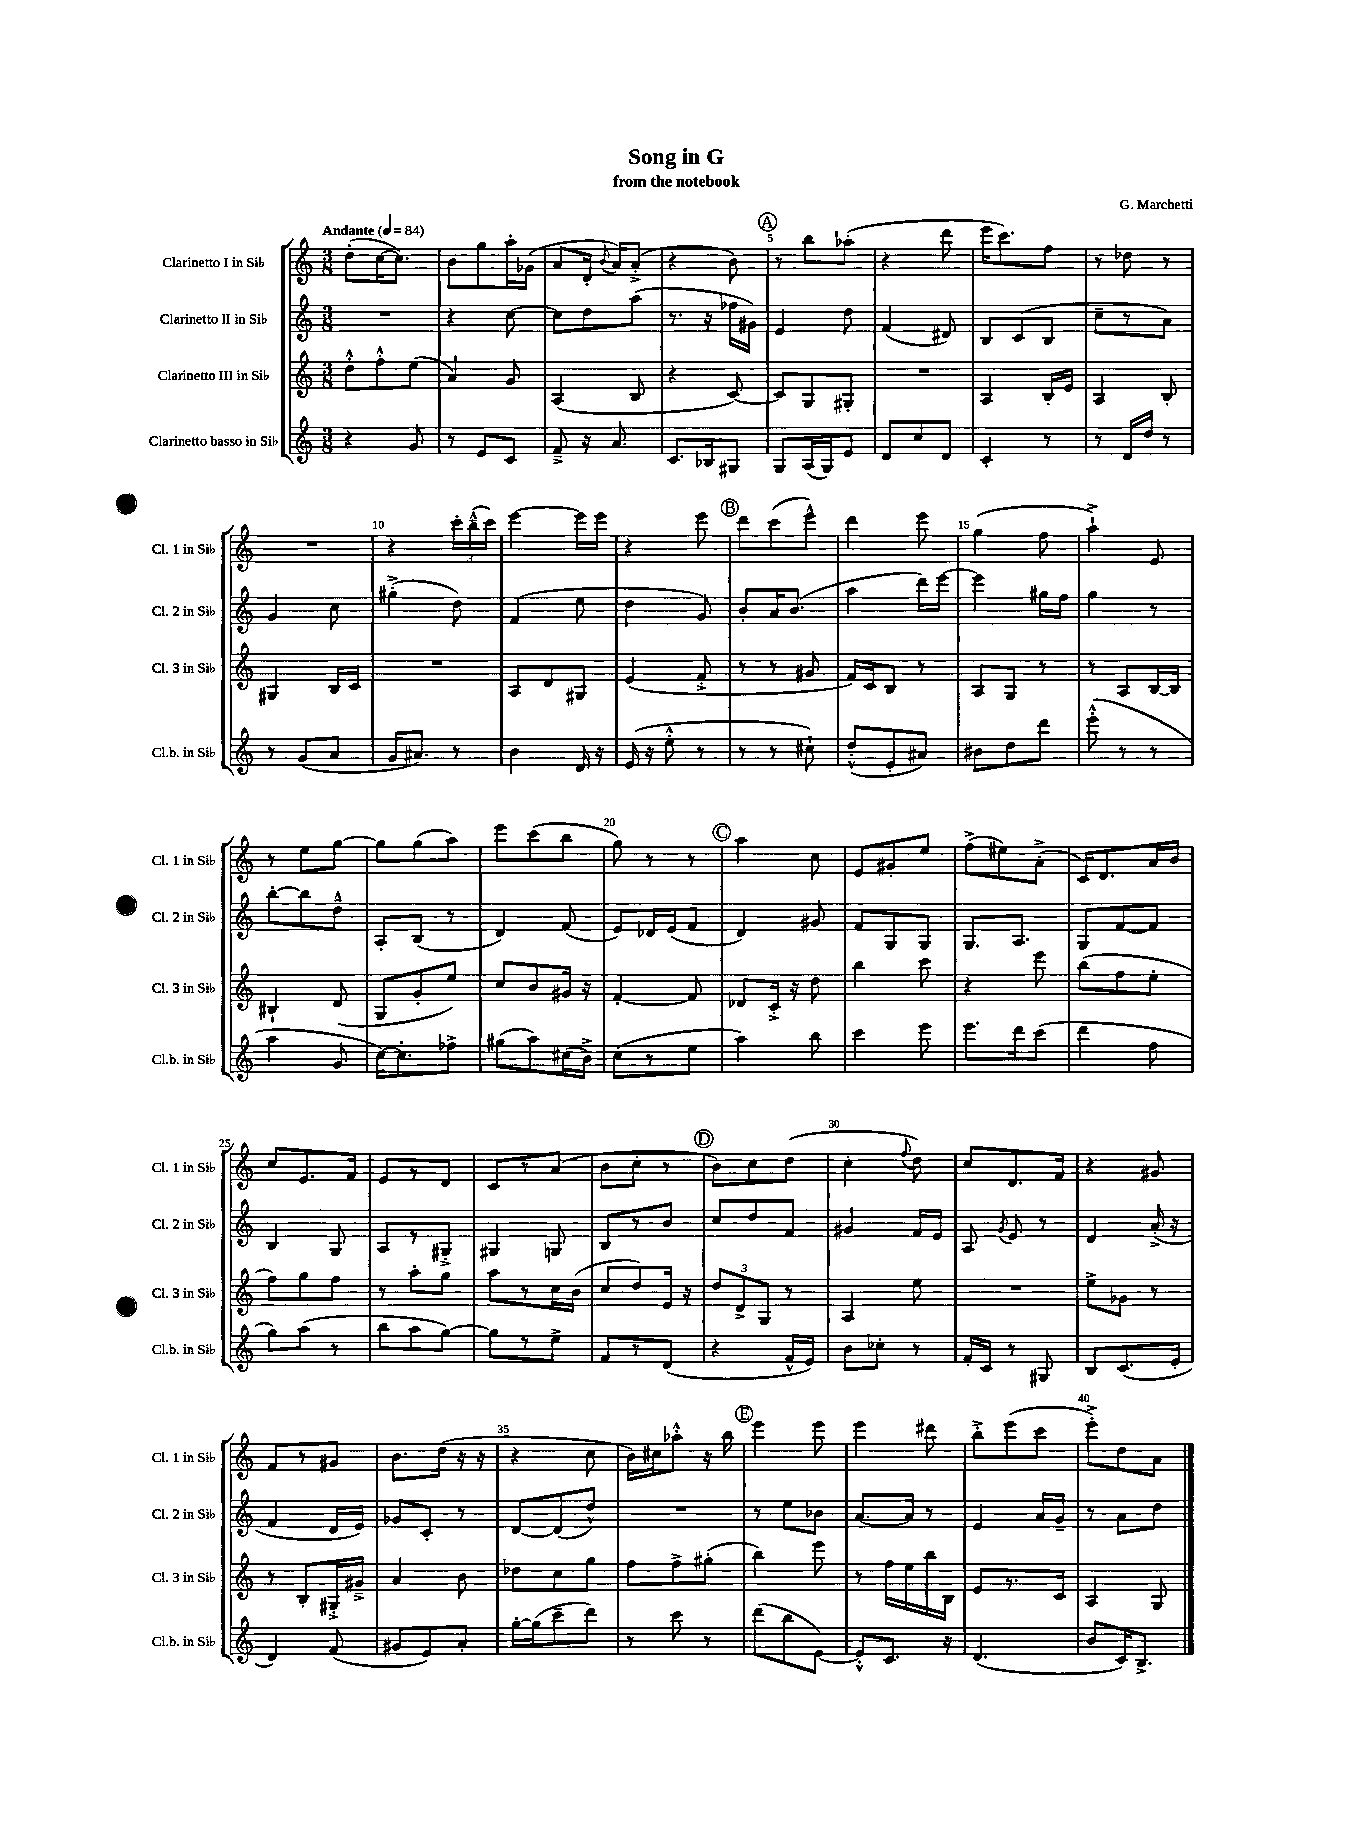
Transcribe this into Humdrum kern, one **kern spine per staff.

**kern	**kern	**kern	**kern
*staff4	*staff3	*staff2	*staff1
*clefG2	*clefG2	*clefG2	*clefG2
*k[]	*k[]	*k[]	*k[]
*M3/8	*M3/8	*M3/8	*M3/8
*MM84	*MM84	*MM84	*MM84
4r	8dd'^^	4.r	(8dd'
.	8ff'^^	.	[16cc
.	.	.	8.cc])
8g	(8ee	.	.
=	=	=	=
8r	4a)	4r	8b
8e	.	.	8gg
8c	8g	[8cc	16aa'
.	.	.	(16g-
=	=	=	=
8f~^	(4A	8cc]	8a
16r	.	8dd	16d'
.	.	.	8qqb
8.a	.	.	16a)
.	8B	(8aa	(8a'^
=	=	=	=
8.c	4r	8.r	4r
16B-	.	16r	.
8G#	[8c)	16ff-	8b)
.	.	16g#)	.
=	=	=	=
8G	8c]	4e	8r
(16A	8G	.	8bb
16G)	.	.	.
8e	8G#'	8dd	(8aa-'
=	=	=	=
8d	4.r	(4f	4r
8cc	.	.	.
8d	.	8d#)	8ddd
=	=	=	=
4c'	4A	8B	16eee
.	.	.	8.ccc)
.	.	(8c	.
8r	16B'	8B	8ff
.	16e	.	.
=	=	=	=
8r	4A	8cc~	8r
16d	.	8r	8dd-
16dd	.	.	.
8r	8B'	8a)	8r
=	=	=	=
8r	4G#	4g	4.r
(8g	.	.	.
8a	16B	8cc	.
.	16c	.	.
=	=	=	=
16g	4.r	(4gg#'^	4r
8.a#)	.	.	.
8r	.	8dd)	24ccc'
.	.	.	(24bb~^^
.	.	.	24ccc)
=	=	=	=
4b	8A	(4f	[4eee
.	8d	.	.
16d	8G#	8ee	16eee]
16r	.	.	16eee
=	=	=	=
(16e	(4e	4dd	4r
16r	.	.	.
8ee'^^	.	.	.
8r	8f'^	8g)	8eee
=	=	=	=
8r	8r	8b'	8ddd
8r	8r	16a	(8ccc
.	.	(8.b	.
8cc#`)	8g#	.	8eee^^)
=	=	=	=
(8dd'^^	16f)	4aa	4ddd
.	16c	.	.
8e'	8B	.	.
8a#)	8r	16ddd)	8eee
.	.	[16eee	.
=	=	=	=
8b#	8A	4eee]	(4gg
8dd	8G	.	.
8ddd	8r	16gg#	8ff
.	.	16ff	.
=	=	=	=
(8eee'^^	8r	4gg	4aa`^)
8r	8A	.	.
8r	[16B	8r	8e
.	16B]	.	.
=	=	=	=
4aa	4B#`	[8bb'	8r
.	.	8bb]	8ee
8g	(8d	8dd~^^	[8gg
=	=	=	=
[16cc)	8G	8A'	8gg]
8.cc']	.	.	.
.	8g'	(8B	(8gg
8ff-^	8ee)	8r	8aa)
=	=	=	=
(8gg#	8cc	4d)	8eee
8aa)	8b	.	(8ccc
(16cc#	16g#	(8f	8bb
16b^)	16r	.	.
=	=	=	=
(8cc	[4f'	8e)	8gg)
8r	.	16d-	8r
.	.	(16e	.
8ee	8f]	8f	8r
=	=	=	=
4aa)	8d-	4d)	4aa
.	16c'^	.	.
.	16r	.	.
8bb	8dd	8g#	8cc
=	=	=	=
4ccc	4bb	8f	8e
.	.	8G	8g#'
8eee	8ccc	8G	8ee
=	=	=	=
8.eee	4r	8.G	(8ff^
.	.	.	8ee#)
16ddd	.	8.A	.
(8ccc	8eee	.	(8a'^
=	=	=	=
4ddd	(8bb	8G	16c)
.	.	.	8.d
.	8ff	[8f	.
8ff	8ee'	8f]	16a
.	.	.	16b
=	=	=	=
8gg)	8ff)	4B	8cc
(8aa	8gg	.	8.e
8r	8ff	8G	.
.	.	.	16f
=	=	=	=
8bb	8r	8A	8e
8aa	8aa'	8r	8r
[8gg)	8gg	8G#'^	8d
=	=	=	=
8gg]	8aa	4G#	8c
8r	8r	.	8r
8ee^	16cc	8G	(8a
.	(16b	.	.
=	=	=	=
8f	8cc	8B	8b
8r	8dd)	8r	8cc'
(8d	16e	8b	8r
.	16r	.	.
=	=	=	=
4r	12dd	8cc	8b)
.	12d^	.	.
.	.	8dd	8cc
.	12G	.	.
16f^^	8r	8f	(8dd
16e)	.	.	.
=	=	=	=
8b	4A	4g#	4cc'
8cc-'	.	.	.
.	.	.	8qqff
8r	8ee	16f	8dd)
.	.	16e	.
=	=	=	=
16f'	4.r	8A	8cc
16c	.	.	.
.	.	8qg	.
8r	.	8e	8.d
8G#	.	8r	.
.	.	.	16f
=	=	=	=
8B	8ee^	4d	4r
(8.c	8g-	.	.
.	8r	(16a'^	8g#
16e'	.	16r	.
=	=	=	=
4d)	8r	4f	8f
.	8B'	.	8r
(8f	16G#'^	16d	8g#
.	16g#~^	16e)	.
=	=	=	=
8g#	4a	8g-	8.b
8e)	.	8c'	.
.	.	.	(16dd
8a'	8b	8r	16r
.	.	.	16r
=	=	=	=
[16gg'	8dd-	[8d	4r
(16gg]	.	.	.
8ccc~	8cc	(8d]	.
8ddd)	8gg	8dd^^)	8cc
=	=	=	=
8r	8ff	4.r	16b)
.	.	.	16cc#
8ccc	8ff^	.	8aa-'^^
8r	(8gg#'	.	16r
.	.	.	16bb
=	=	=	=
(8ddd	4bb)	8r	4eee
8bb	.	8ee	.
[8e)	8eee	8b-	8eee
=	=	=	=
8e'^^]	8r	[8.a	4eee
8.c	16ff	.	.
.	16ee	16a]	.
.	16bb	8r	8ddd#
16r	16B	.	.
=	=	=	=
(4.d	8e	4e	8bb'^
.	8.r	.	(8eee
.	.	16a	8ccc
.	16c	16g~	.
=	=	=	=
8b	4A	8r	8eee'^)
16c)	.	8a	8dd
8.B^	.	.	.
.	8G	8dd	8a
==	==	==	==
*-	*-	*-	*-
